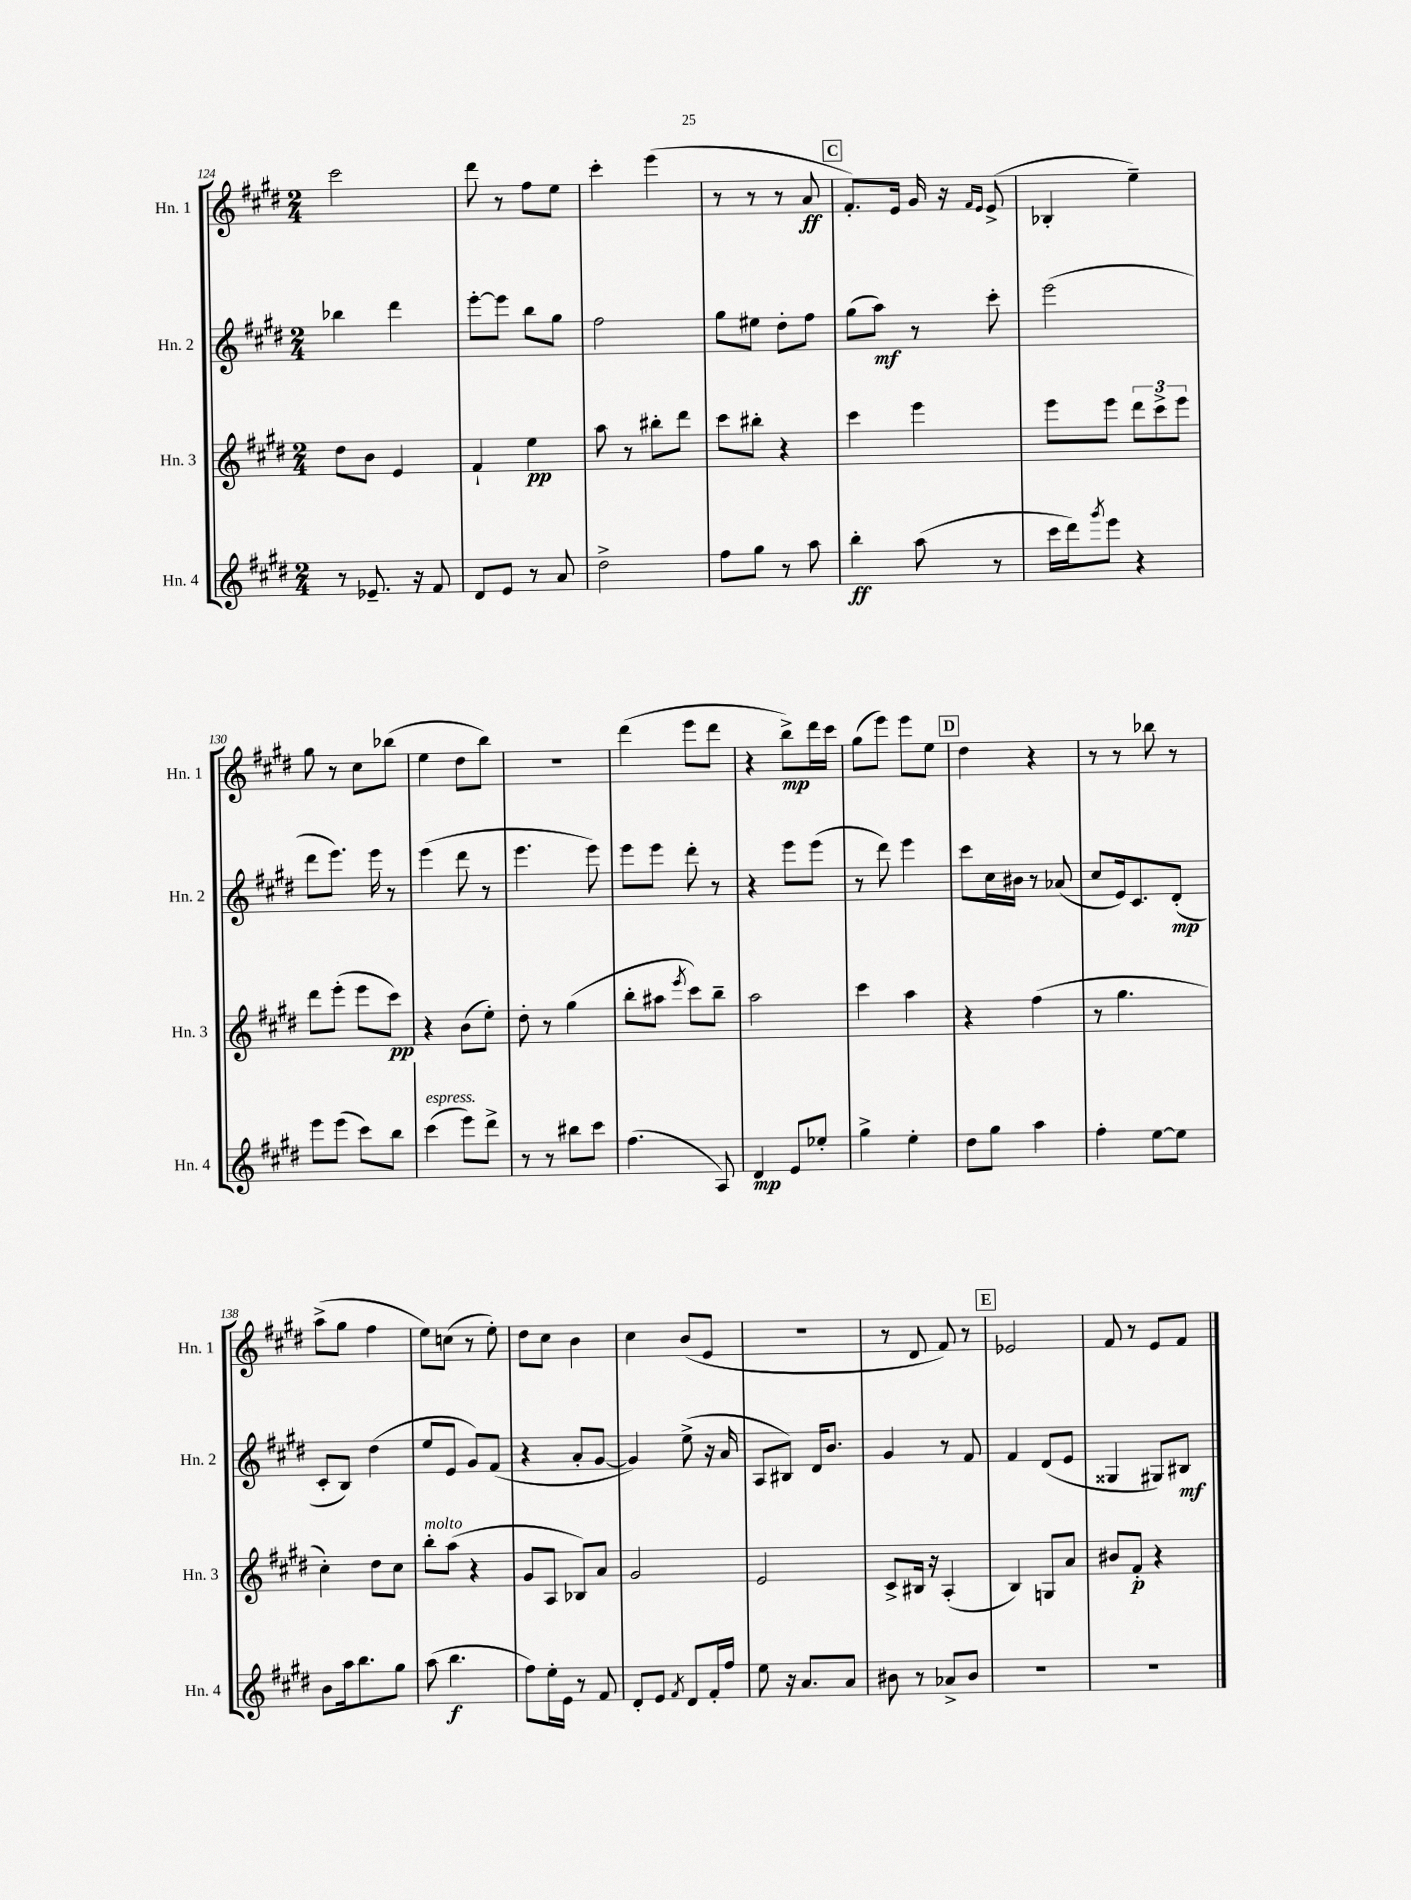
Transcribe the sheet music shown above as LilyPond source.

<<
\new StaffGroup <<
\new Staff = "s0" \with { instrumentName = "Hn. 1" shortInstrumentName = "Hn. 1" } {
    \clef treble \key e \major \numericTimeSignature \time 2/4
    cis'''2 |
    dis'''8 r8 fis''8 e''8 |
    cis'''4-. e'''4( |
    r8 r8 r8 a'8\ff |
    \mark \markup { \box "C" } fis'8.-.) e'16 gis'16 r16 \grace { fis'16 e'16 } e'8->( |
    bes4-. e''4--) |
    gis''8 r8 cis''8 bes''8( |
    e''4 dis''8 b''8) |
    r2 |
    dis'''4( e'''8 dis'''8 |
    r4 b''8->\mp) dis'''16 cis'''16 |
    gis''8( e'''8) e'''8 e''8 |
    \mark \markup { \box "D" } dis''4 r4 |
    r8 r8 bes''8 r8 |
    a''8->( gis''8 fis''4 |
    e''8) c''8( r8 e''8-.) |
    dis''8 cis''8 b'4 |
    cis''4 b'8( e'8 |
    R2 |
    r8 dis'8 fis'8) r8 |
    \mark \markup { \box "E" } ees'2 |
    fis'8 r8 e'8 fis'8 \bar "|." |
}
\new Staff = "s1" \with { instrumentName = "Hn. 2" shortInstrumentName = "Hn. 2" } {
    \clef treble \key e \major \numericTimeSignature \time 2/4
    bes''4 dis'''4 |
    e'''8~-. e'''8 b''8 gis''8 |
    fis''2 |
    gis''8 eis''8 dis''8-. fis''8 |
    \mark \markup { \box "C" } gis''8( a''8\mf) r8 cis'''8-. |
    e'''2( |
    dis'''8 e'''8.) e'''16 r8 |
    e'''4( dis'''8 r8 |
    e'''4. e'''8) |
    e'''8 e'''8 dis'''8-. r8 |
    r4 e'''8 e'''8( |
    r8 dis'''8) e'''4 |
    \mark \markup { \box "D" } cis'''8 cis''16 bis'16 r8 aes'8( |
    cis''8 e'16) cis'8. dis'8-.\mp( |
    cis'8-. b8) dis''4( |
    e''8 e'8 gis'8) fis'8( |
    r4 a'8-. gis'8~ |
    gis'4) e''8->( r16 a'16 |
    a8 bis8) dis'16 b'8. |
    gis'4 r8 fis'8 |
    \mark \markup { \box "E" } fis'4 dis'8( e'8 |
    gisis4 gis8) bis8\mf \bar "|." |
}
\new Staff = "s2" \with { instrumentName = "Hn. 3" shortInstrumentName = "Hn. 3" } {
    \clef treble \key e \major \numericTimeSignature \time 2/4
    dis''8 b'8 e'4 |
    fis'4-! e''4\pp |
    a''8 r8 bis''8-. dis'''8 |
    cis'''8 bis''8-. r4 |
    \mark \markup { \box "C" } cis'''4 e'''4 |
    e'''8 e'''8 \tuplet 3/2 { dis'''8 cis'''8-> e'''8 } |
    dis'''8 e'''8-.( e'''8 cis'''8\pp) |
    r4 b'8( e''8-.) |
    dis''8-. r8 gis''4( |
    b''8-. ais''8 \acciaccatura { e'''8 } cis'''8) b''8-- |
    a''2 |
    cis'''4 a''4 |
    \mark \markup { \box "D" } r4 fis''4( |
    r8 gis''4. |
    cis''4-.) dis''8 cis''8 |
    b''8-.^\markup { \italic "molto" } a''8( r4 |
    gis'8 a8 bes8) a'8 |
    gis'2 |
    e'2 |
    cis'8-> bis16 r16 a4-.( |
    \mark \markup { \box "E" } b4) g8 a'8 |
    bis'8 fis'8-.\p r4 \bar "|." |
}
\new Staff = "s3" \with { instrumentName = "Hn. 4" shortInstrumentName = "Hn. 4" } {
    \clef treble \key e \major \numericTimeSignature \time 2/4
    r8 ees'8.-- r16 fis'8 |
    dis'8 e'8 r8 a'8 |
    dis''2-> |
    fis''8 gis''8 r8 a''8 |
    \mark \markup { \box "C" } b''4-.\ff a''8( r8 |
    cis'''16 dis'''16) \acciaccatura { gis'''8 } e'''8 r4 |
    e'''8 e'''8( cis'''8) b''8 |
    cis'''4^\markup { \italic "espress." }( e'''8) dis'''8-> |
    r8 r8 bis''8 cis'''8 |
    fis''4.( a8) |
    dis'4\mp e'8 ees''8-. |
    gis''4-> e''4-. |
    \mark \markup { \box "D" } dis''8 gis''8 a''4 |
    fis''4-. e''8~ e''8 |
    b'8 a''16 b''8. gis''8 |
    a''8( b''4.\f |
    fis''8) e''16-. e'16 r8 fis'8 |
    dis'8-. e'8 \acciaccatura { fis'8 } dis'8 fis'16-. fis''16 |
    e''8 r16 a'8. a'8 |
    bis'8 r8 aes'8-> bis'8 |
    \mark \markup { \box "E" } R2 |
    r2 \bar "|." |
}
>>
>>
\layout { \context { \Score currentBarNumber = #124 } }
